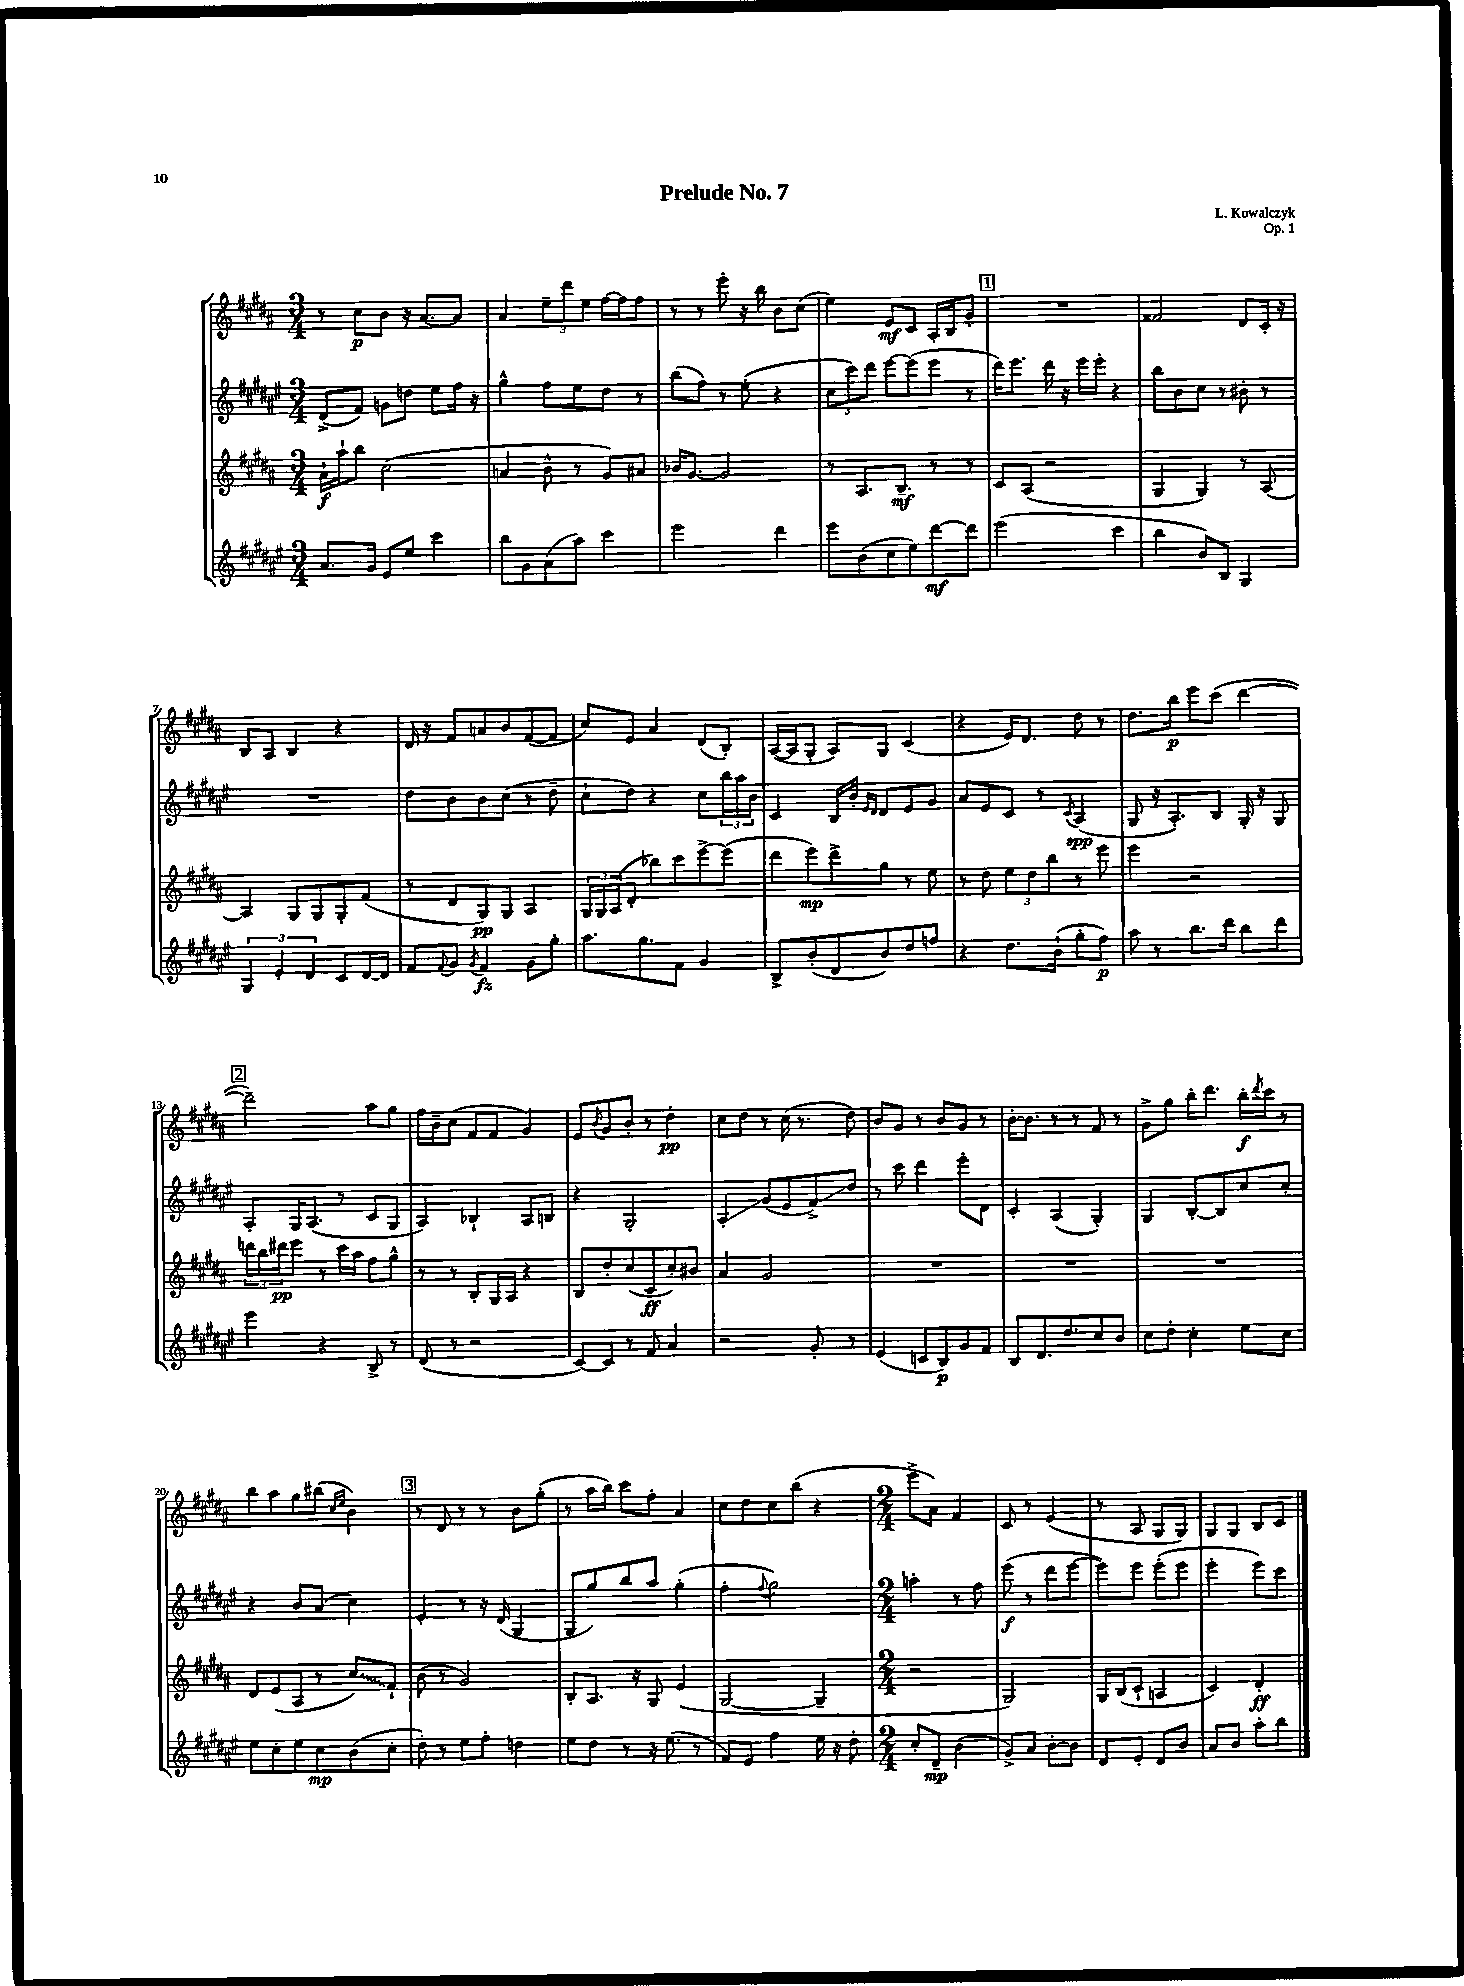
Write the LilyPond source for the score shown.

\header { title = "Prelude No. 7" composer = "L. Kowalczyk" opus = "Op. 1" }
<<
\new StaffGroup <<
\new Staff = "s0" {
    \clef treble \key b \major \numericTimeSignature \time 3/4
    r8 cis''8\p b'8 r16 ais'8.~ ais'8 |
    ais'4 \tuplet 3/2 { e''8-- dis'''8 e''8 } fis''16~ fis''16 fis''8 |
    r8 r8 e'''8-. r16 b''16 b'8 cis''8( |
    e''4) e'8\mf cis'8 ais16-. b16 gis'8-. |
    \mark \markup { \box "1" } R2. |
    fisis'2 dis'8 cis'16-. r16 |
    b8 ais8 b4 r4 |
    dis'16 r16 fis'8 a'8 b'8 fis'8~( fis'8 |
    cis''8) e'8 ais'4 dis'8( b8-.) |
    ais16~( ais16 gis8-. ais8) gis8 cis'4( |
    r4 e'16) dis'8. dis''8 r8 |
    dis''8. b''16\p e'''8 cis'''8( dis'''4~ |
    \mark \markup { \box "2" } dis'''2--) ais''8 gis''8 |
    fis''16 b'16-- cis''8( fis'8 fis'8 gis'4) |
    e'8 \acciaccatura { b'8 } gis'8 b'8-. r8 dis''4-.\pp |
    cis''8 dis''8 r8 cis''16( r8. dis''8) |
    b'8 gis'8 r8 b'8 gis'8 r8 |
    b'16~-. b'8. r8 r8 fis'8 r8 |
    gis'8-> gis''8 b''16-. dis'''8. b''16-.\f \acciaccatura { dis'''8 } cis'''16 r8 |
    b''8 ais''8 gis''8 bis''8( \grace { cis''16 e''16 } b'4) |
    \mark \markup { \box "3" } r8 dis'8 r8 r8 b'8 gis''8-.( |
    r8 ais''16 b''16) cis'''8 fis''8-. ais'4 |
    cis''8 dis''8 cis''8 b''8( r4 |
    \numericTimeSignature \time 2/4 e'''8-> ais'8) fis'4 |
    cis'8 r8 e'4( |
    r8 ais8 gis8 gis8) |
    gis8 gis8 b8 cis'8 \bar "|." |
}
\new Staff = "s1" {
    \clef treble \key fis \major \numericTimeSignature \time 3/4
    dis'8->( fis'8) g'8 d''8 eis''8 fis''16 r16 |
    gis''4-^ fis''8 eis''8 dis''8 r8 |
    b''8( fis''8) r8 eis''8-.( r4 |
    \tuplet 3/2 { cis''8 cis'''8) dis'''8 } eis'''8~ eis'''8( eis'''8 r8 |
    \mark \markup { \box "1" } dis'''16) eis'''8. dis'''16 r16 eis'''16 eis'''16-. r4 |
    b''8 b'8 cis''8 r8 bis'8-. r8 |
    R2. |
    dis''8 b'8 b'8 cis''8( r8 dis''8-- |
    cis''8-! dis''8) r4 cis''8 \tuplet 3/2 { b''16 ais''16 b'16 } |
    cis'4 b16 b'16-. \grace { eis'16 dis'16 } dis'8 eis'8 gis'8 |
    ais'8 eis'8 cis'8 r8 \acciaccatura { cis'8 } ais4\spp( |
    gis8 r16 ais8.-.) b8 gis16-. r16 gis8 |
    \mark \markup { \box "2" } ais8-. gis16 ais8.( r8 cis'8 gis8 |
    ais4) bes4-! ais8 b8 |
    r4 gis2-. |
    ais4-.\glissando gis'8( eis'8 fis'8->\glissando) dis''8 |
    r8 cis'''8 dis'''4 eis'''8-. dis'8 |
    cis'4-. ais4( gis4-.) |
    gis4 b8~-. b8 cis''8 cis''8-. |
    r4 b'8 ais'8( cis''4) |
    \mark \markup { \box "3" } eis'4-. r8 r16 dis'16( gis4 |
    gis8 gis''8) b''8 ais''8 gis''4-.( |
    fis''4-. \appoggiatura { fis''8 } gis''2) |
    \numericTimeSignature \time 2/4 a''4-. r8 fis''8 |
    eis'''8\f( r8 dis'''8 eis'''8~ |
    eis'''8) eis'''8 eis'''8-.( eis'''8 |
    eis'''4-. eis'''8) cis'''8 \bar "|." |
}
\new Staff = "s2" {
    \clef treble \key b \major \numericTimeSignature \time 3/4
    ais'16-!\f ais''16-! b''8 cis''2( |
    a'4 b'8-^ r8 gis'8) ais'8 |
    bes'16 gis'8.~ gis'2 |
    r8 ais8. b8.--\mf r8 r8 |
    \mark \markup { \box "1" } cis'8 ais8( r2 |
    gis4 gis4) r8 ais8~ |
    ais4 gis8 gis8 gis8-. fis'8( |
    r8 dis'8 gis8\pp) gis8 ais4 |
    \tuplet 3/2 { gis16 gis16 ais16( } dis'8-. bes''8) cis'''8 e'''8~-> e'''8( |
    dis'''8 e'''8\mp) dis'''8-> gis''8 r8 e''8 |
    r8 dis''8 \tuplet 3/2 { e''8 dis''8 b''8 } r8 e'''8 |
    e'''4 r2 |
    \mark \markup { \box "2" } \tuplet 3/2 { d'''16 b''16 dis'''16\pp } e'''8 r8 cis'''16 ais''16 fis''8 gis''8-^ |
    r8 r8 b8-. gis16 ais16 r4 |
    b8 dis''8-. cis''8( cis'8\ff cis''8-.) bis'8 |
    ais'4 gis'2 |
    R2. |
    R2. |
    R2. |
    dis'8 e'8( ais8 r8 \once \override Glissando.style = #'zigzag cis''8\glissando) fis'8-! |
    \mark \markup { \box "3" } b'8( r8 gis'2) |
    b8-. ais8. r16 gis8 e'4( |
    gis2~ gis4-- |
    \numericTimeSignature \time 2/4 r2 |
    gis2) |
    gis16 b16( cis'8-! a4 |
    cis'4) dis'4-.\ff \bar "|." |
}
\new Staff = "s3" {
    \clef treble \key fis \major \numericTimeSignature \time 3/4
    ais'8. gis'16 eis'8 eis''8 cis'''4 |
    b''8 gis'8 ais'8( ais''8) cis'''4 |
    eis'''2 dis'''4 |
    eis'''8 b'8( cis''8 eis''8) dis'''8~\mf dis'''8 |
    \mark \markup { \box "1" } eis'''2( cis'''4 |
    b''4 b'8) b8 gis4 |
    \tuplet 3/2 { gis4 eis'4-. dis'4 } cis'8 dis'16~ dis'16 |
    fis'8 \appoggiatura { fis'8 } gis'8 \acciaccatura { gis'8 } fis'4\fz gis'8 gis''8-. |
    ais''8. gis''8. fis'8 gis'4 |
    b8-> b'8-.( dis'8 b'8) dis''8 f''8 |
    r4 dis''8. b'16-!( gis''8-. fis''8\p) |
    ais''8 r8 b''8. dis'''16 b''8 dis'''8 |
    \mark \markup { \box "2" } eis'''4 r4 b8-> r8 |
    dis'8( r8 r2 |
    cis'8~) cis'8 r8 fis'8 ais'4 |
    r2 gis'8-. r8 |
    eis'4( c'8 b8\p) gis'8 fis'8 |
    b8 dis'8. dis''8. cis''8 b'8 |
    cis''8 dis''8-. cis''4-. eis''8 cis''8 |
    eis''8 cis''8-. eis''8 cis''8\mp b'8( cis''8-. |
    \mark \markup { \box "3" } dis''8-.) r8 eis''8 fis''8-. d''4 |
    eis''8 dis''8 r8 r16 eis''8.( r8 |
    fis'8) eis'8 fis''4 eis''16 r16 dis''8-. |
    \numericTimeSignature \time 2/4 cis''8-. dis'8--\mp b'4( |
    gis'8->) ais'8 b'8~-. b'8 |
    dis'8 eis'8-. dis'8 b'8 |
    ais'8 b'8 ais''8-. b''8 \bar "|." |
}
>>
>>
